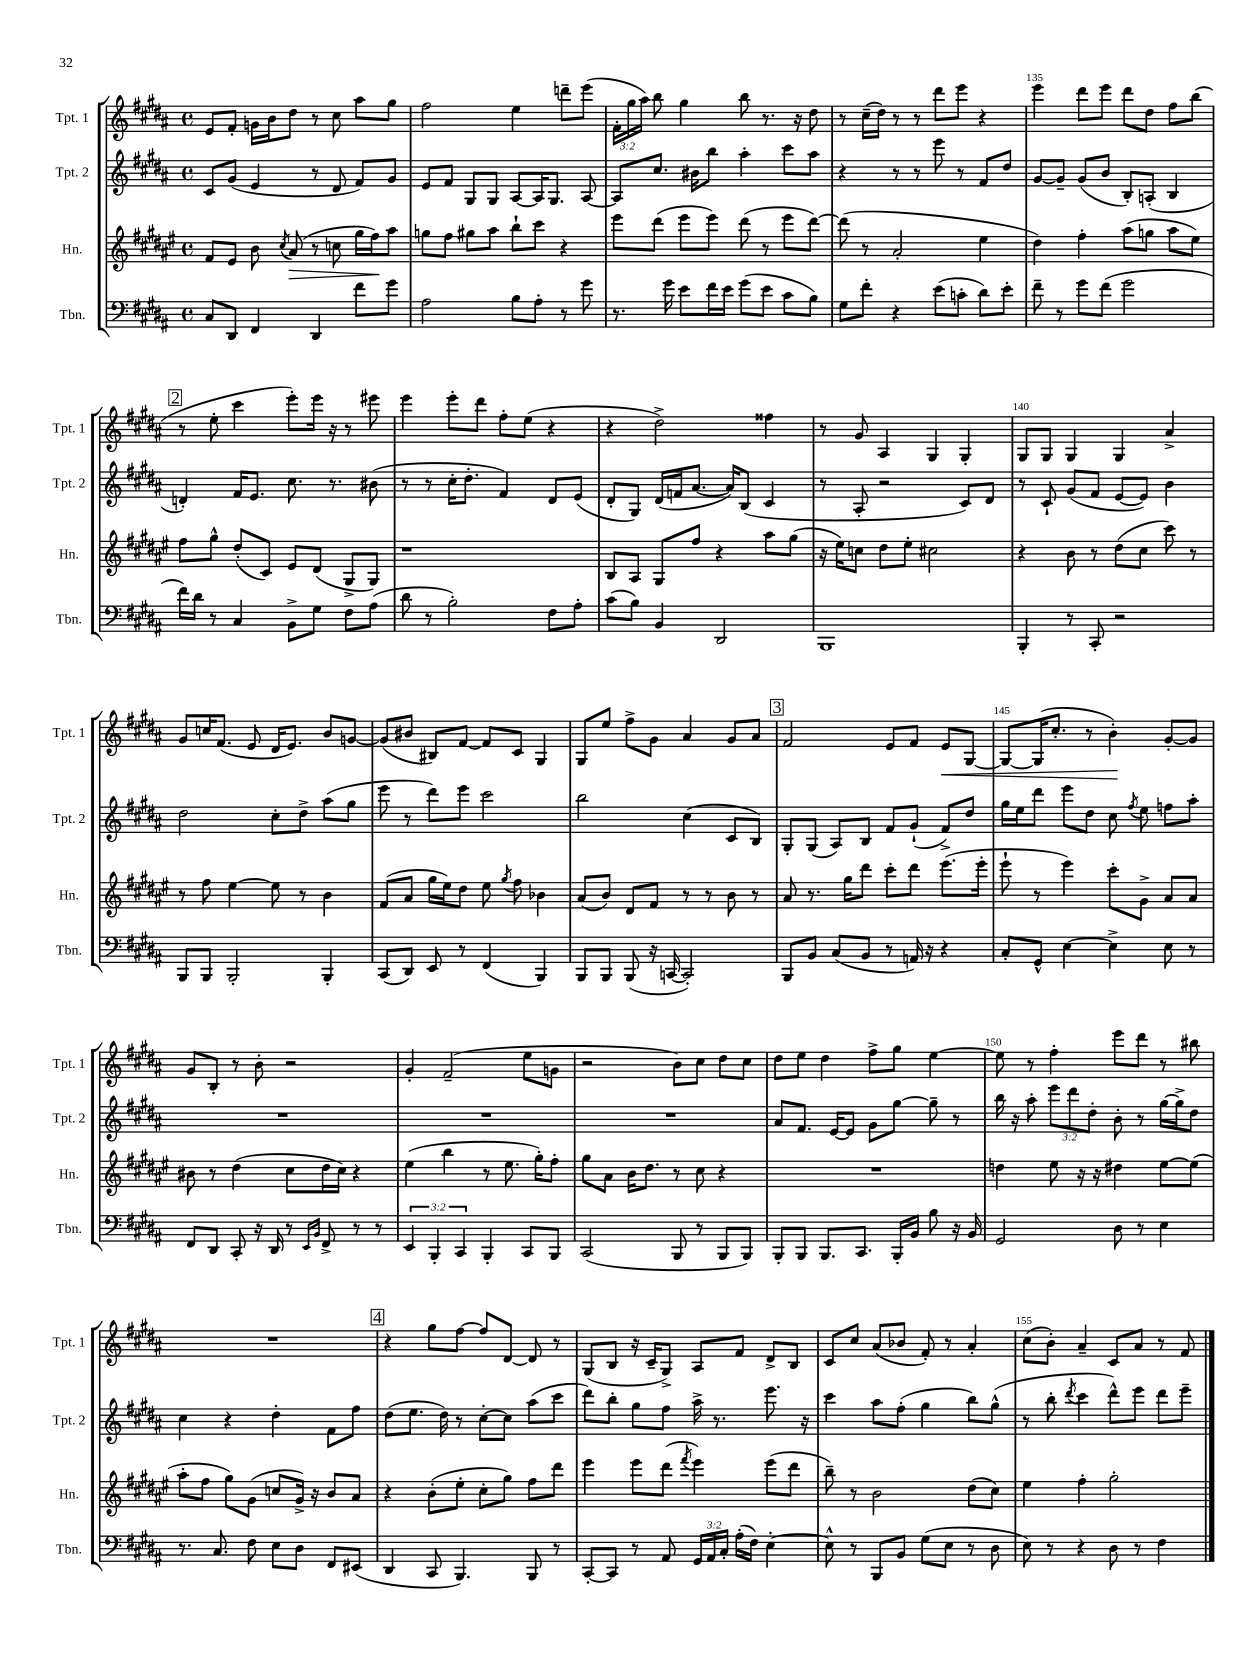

**kern	**kern	**kern	**kern
*staff4	*staff3	*staff2	*staff1
*clefF4	*clefG2	*clefG2	*clefG2
*k[f#c#g#d#a#]	*k[f#c#g#d#a#e#]	*k[f#c#g#d#a#]	*k[f#c#g#d#a#]
*M4/4	*M4/4	*M4/4	*M4/4
*met(c)	*met(c)	*met(c)	*met(c)
8C#	8f#	8c#	8e
8DD#	8e#	(8g#	8f#'
4FF#	8b	4e	16g
.	.	.	16b
.	8qcc#	.	.
.	(8a#	.	8dd#
4DD#	8r	8r	8r
.	8cc	8d#	8cc#
8f#	16gg#	8f#)	8aa#
.	16ff#)	.	.
8g#	8aa#	8g#	8gg#
=	=	=	=
2A#	8gg	8e	2ff#
.	8ff#	8f#	.
.	8gg#	8G#	.
.	8aa#	8G#	.
8B	8bb`	[8A#	4ee
8A#'	8ccc#	16A#]	.
.	.	8.G#	.
8r	4r	.	8ddd~
8g#	.	[8A#	(8eee
=	=	=	=
8.r	8eee#	8A#]	24f#'
.	.	.	24gg#
.	.	.	24aa#)
.	(8ddd#	8.cc#	8bb
16g#	.	.	.
8e	8eee#	.	4gg#
.	.	16b#	.
16f#	8eee#)	8bb	.
16e	.	.	.
(8g#	(8ddd#	4aa#'	8bb
8e	8r	.	8.r
8c#	8eee#	8ccc#	.
.	.	.	16r
8B)	[8ddd#)	8aa#	8dd#
=	=	=	=
8G#	(8ddd#]	4r	8r
8f#'	8r	.	(16cc#~
.	.	.	16dd#)
4r	2a#'	8r	8r
.	.	8r	8r
(8e	.	8eee	8ddd#
8c'	.	8r	8eee
8d#)	4ee#	8f#	4r
8e'	.	8dd#	.
=	=	=	=
8f#~	4dd#)	[8g#	4eee
8r	.	8g#~]	.
8g#	4ff#'	(8g#	8ddd#
(8f#	.	8b	8eee
2g#	(8aa#	8B')	8ddd#
.	8gg	(8A'	8dd#
.	8aa#	4B	8ff#
.	8ee#)	.	(8bb
=	=	=	=
16f#)	8ff#	4d')	8r
16d#	.	.	.
8r	8gg#^^	.	8ee'
4C#	(8dd#'	16f#	4ccc#
.	.	8.e	.
.	8c#)	.	.
8BB^	8e#	8.cc#	8eee')
8G#	(8d#	.	16eee
.	.	8.r	16r
8F#	8G#^	.	8r
(8A#	8G#)	(8b#	8eee#
=	=	=	=
8d#	1r	8r	4eee
8r	.	8r	.
2B')	.	16cc#'	8eee'
.	.	8.dd#'	.
.	.	.	8ddd#
.	.	4f#)	8ff#'
.	.	.	(8ee
8F#	.	8d#	4r
8A#'	.	(8e	.
=	=	=	=
(8c#	8B	8d#'	4r
8B)	8A#	8G#)	.
4BB	8G#	(16d#	2dd#^)
.	.	16f	.
.	8ff#	[8.a#	.
2DD#	4r	.	.
.	.	16a#])	.
.	.	(8B	.
.	8aa#	4c#	4ff##
.	(8gg#	.	.
=	=	=	=
1BBB	16r	8r	8r
.	16ee#)	.	.
.	8cc	8A#'	8g#
.	8dd#	2r	4A#
.	8ee#'	.	.
.	2cc#	.	4G#
.	.	8c#)	4G#'
.	.	8d#	.
=	=	=	=
4BBB'	4r	8r	8G#
.	.	8c#`	8G#
8r	8b	(8g#	4G#
8CC#'	8r	8f#	.
2r	(8dd#	[8e	4G#
.	8cc#	8e])	.
.	8ccc#)	4b	4a#^
.	8r	.	.
=	=	=	=
8BBB	8r	2dd#	8g#
8BBB	8ff#	.	16cc
.	.	.	(8.f#
2BBB'	[4ee#	.	.
.	.	.	8e
.	8ee#]	8cc#'	16d#
.	.	.	8.e)
.	8r	8dd#^	.
4BBB'	4b	(8aa#	8b
.	.	8gg#	[8g
=	=	=	=
(8CC#	(8f#	8eee	(8g]
8DD#)	8a#	8r	8b#
8EE	16gg#	8ddd#)	8B#)
.	16ee#)	.	.
8r	8dd#	8eee	[8f#
(4FF#	8ee#	2ccc#	8f#]
.	8qgg#	.	.
.	8ff#	.	8c#
4BBB)	4b-	.	4G#
=	=	=	=
8BBB	(8a#	2bb	8G#
8BBB	8b)	.	8ee
(8BBB	8d#	.	8ff#^
16r	8f#	.	8g#
[16CC	.	.	.
2CC'])	8r	(4cc#	4a#
.	8r	.	.
.	8b	8c#	8g#
.	8r	8B)	8a#
=	=	=	=
8BBB	8a#	8G#'	2f#
8BB	8.r	(8G#	.
(8C#	.	8A#)	.
.	16gg#	.	.
8BB	8ddd#	8B	.
8r	8ccc#'	8f#	8e
16AA)	8ddd#	(8g#`	8f#
16r	.	.	.
4r	(8.eee#	8f#^)	8e
.	.	8dd#	[8G#
.	16eee#'	.	.
=	=	=	=
8C#'	8eee#`	16gg#	8G#_
.	.	16ee	.
8GG#^^	8r	8ddd#	(16G#]
.	.	.	8.cc#'
[4E	4eee#)	8eee	.
.	.	8dd#	8r
4E^]	8ccc#'	8cc#	4b')
.	.	8qff#	.
.	8g#^	8ee	.
8E	8a#	8ff	[8g#'
8r	8a#	8aa#'	8g#]
=	=	=	=
8FF#	8b#	1r	8g#
8DD#	8r	.	8B'
8CC#'	(4dd#	.	8r
16r	.	.	8b'
16DD#	.	.	.
8r	8cc#	.	2r
16qqEE	.	.	.
16qqBB	.	.	.
8FF#^	16dd#	.	.
.	16cc#)	.	.
8r	4r	.	.
8r	.	.	.
=	=	=	=
6EE	(4ee#	1r	4g#'
6BBB'	.	.	.
.	4bb	.	(2f#~
6CC#	.	.	.
4BBB'	8r	.	.
.	8.ee#	.	.
8CC#	.	.	8ee
.	16gg#')	.	.
8BBB	8ff#'	.	8g
=	=	=	=
(2CC#	8gg#	1r	2r
.	8a#	.	.
.	16b	.	.
.	8.dd#	.	.
8BBB	8r	.	8b)
8r	8cc#	.	8cc#
8BBB	4r	.	8dd#
8BBB)	.	.	8cc#
=	=	=	=
8BBB'	1r	8a#	8dd#
8BBB	.	8.f#	8ee
8.BBB	.	.	4dd#
.	.	[16e	.
.	.	8e]	.
8.CC#	.	.	.
.	.	8g#	8ff#^
16BBB'	.	[8gg#	8gg#
16BB	.	.	.
8B	.	8gg#~]	[4ee
16r	.	8r	.
16BB	.	.	.
=	=	=	=
2GG#	4dd	16bb	8ee]
.	.	16r	.
.	.	8aa#'	8r
.	8ee#	12eee	4ff#'
.	.	12ddd#	.
.	16r	.	.
.	.	12dd#'	.
.	16r	.	.
8D#	4dd#	8b'	8eee
8r	.	8r	8ddd#
4E	[8ee#	[16gg#	8r
.	.	16gg#^]	.
.	(8ee#]	8dd#	8bb#
=	=	=	=
8.r	8aa#'	4cc#	1r
.	8ff#	.	.
8.C#	.	.	.
.	8gg#)	4r	.
8F#	(8g#	.	.
8E	8cc	4dd#'	.
8D#	16g#^)	.	.
.	16r	.	.
8FF#	8b	8f#	.
(8EE#	8a#	8ff#	.
=	=	=	=
4DD#	4r	(8dd#	4r
.	.	8.ee	.
8CC#	(8b'	.	8gg#
.	.	16dd#)	.
4.BBB)	8ee#'	8r	[8ff#
.	8cc#'	[8cc#'	8ff#]
.	8gg#)	8cc#]	[8d#
8BBB	8ff#	(8aa#	8d#]
8r	8ddd#	8ccc#	8r
=	=	=	=
[8CC#'	4eee#	8ddd#)	(8G#
8CC#]	.	8bb'	8B
8r	8eee#	8gg#	16r
.	.	.	16c#~
8AA#	(8ddd#	8ff#	8G#^)
.	8qfff#	.	.
24GG#	4eee#)	16aa#^	8A#
24AA#	.	.	.
.	.	8.r	.
24C#'	.	.	.
(16A#'	.	.	8f#
16F#)	.	.	.
[4E'	(8eee#	8.eee	8d#^
.	8ddd#	.	8B
.	.	16r	.
=	=	=	=
8E^^]	8bb~)	4ccc#	8c#
8r	8r	.	8cc#
8BBB	2b	8aa#	(8a#
8BB	.	(8ff#'	8b-
(8G#	.	4gg#	8f#')
8E	.	.	8r
8r	(8dd#	8bb)	4a#'
8D#	8cc#)	(8gg#^^	.
=	=	=	=
8E)	4ee#	8r	(8cc#
8r	.	8bb'	8b')
.	.	8qddd#	.
4r	4ff#'	4ccc#	4a#~
8D#	2gg#'	8ddd#^^)	8c#
8r	.	8eee	8a#
4F#	.	8ddd#	8r
.	.	8eee~	8f#
==	==	==	==
*-	*-	*-	*-
